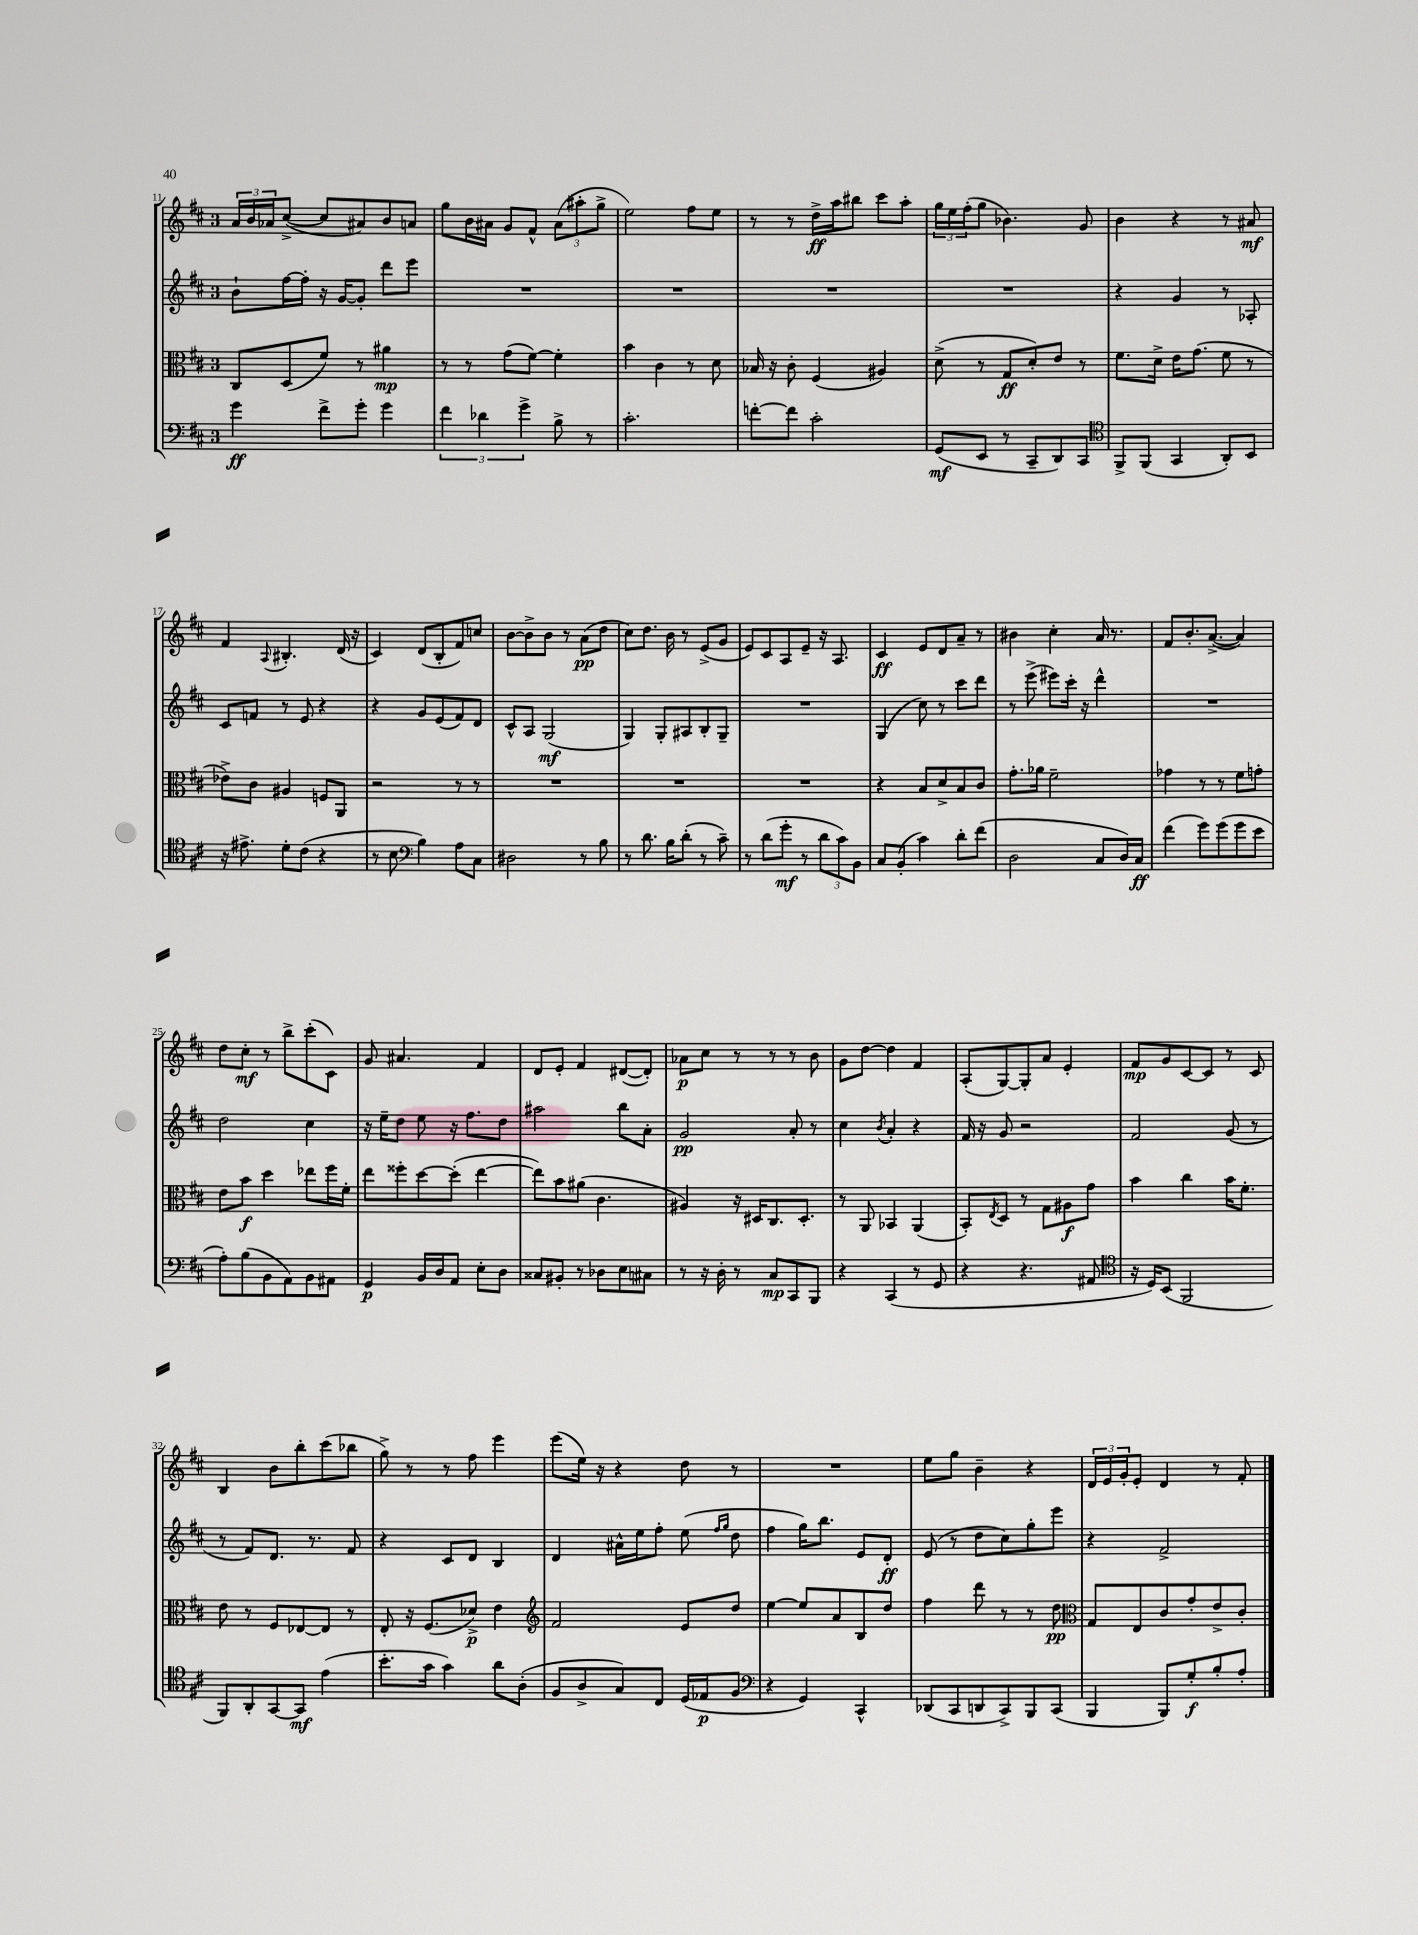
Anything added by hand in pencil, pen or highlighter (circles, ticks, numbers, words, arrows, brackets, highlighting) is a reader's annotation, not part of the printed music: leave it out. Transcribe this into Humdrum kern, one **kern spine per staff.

**kern	**kern	**kern	**kern
*staff4	*staff3	*staff2	*staff1
*clefF4	*clefC3	*clefG2	*clefG2
*k[f#c#]	*k[f#c#]	*k[f#c#]	*k[f#c#]
*M3/4	*M3/4	*M3/4	*M3/4
4g	8C#	8b`	24a
.	.	.	24b
.	.	.	24a-
.	(8D	[16ff#	([8cc#^
.	.	16ff#']	.
8f#^	8f#)	16r	8cc#]
.	.	[16g	.
8g'	8r	8g']	8a#)
4g	4a#	8ddd	8b
.	.	8eee	8a
=	=	=	=
6f#	8r	2.r	8gg
.	8r	.	16b
6d-	.	.	.
.	.	.	16a#
.	(8g	.	8g
6g^	.	.	.
.	[8f#)	.	8f#^^
8B^	4f#']	.	(12a#
.	.	.	12aa#'
8r	.	.	.
.	.	.	12gg^
=	=	=	=
2.c#'	4b	2.r	2ee)
.	4c#	.	.
.	8r	.	8ff#
.	8d	.	8ee
=	=	=	=
[8f'	16B-	2.r	8r
.	16r	.	.
8f]	8c#'	.	8r
2c#'	(4F#	.	16dd^
.	.	.	16aa
.	.	.	8bb#
.	4A#)	.	8ccc#
.	.	.	8aa'
=	=	=	=
(8GG	(8d^	2.r	24gg
.	.	.	24ee
.	.	.	(24ff#'
8EE	8r	.	8gg
8r	8G	.	4.b-)
8CC#~	8d')	.	.
8DD)	8e	.	.
8CC#	8r	.	8g
=	=	=	=
*clefC4	*	*	*
8FF#^	8.f#	4r	4b
(8FF#	.	.	.
.	16d^	.	.
4GG	16e	4g	4r
.	(8.g	.	.
8AA')	8f#	8r	8r
8BB	8r	8A-'	8a#
=	=	=	=
16r	8e-^)	8c#	4f#
8.e#^	.	.	.
.	8c#	8f	.
.	.	.	8qqA
8d'	4A#	8r	4.B#'
(8c#	.	8e	.
4r	8F	4r	.
.	8AA	.	(16d
.	.	.	16r
=	=	=	=
8r	2r	4r	4c#)
8B	.	.	.
*clefF4	*	*	*
4B)	.	8g	(8d
.	.	(8e	8B'
8A	8r	8f#)	8f#)
8C#	8r	8d	8cc
=	=	=	=
2D#	2.r	8c#^^	[8b
.	.	8A	8b^]
.	.	(2G	8b
.	.	.	8r
8r	.	.	(8a
8B	.	.	8dd
=	=	=	=
8r	2.r	4G)	8cc#)
8.d	.	.	8.dd
.	.	8G'	.
16B	.	.	16b
(8d'	.	8A#	8r
8r	.	8B'	(8e^
8c#~)	.	8G~	8g
=	=	=	=
8r	2.r	2.r	8e)
(8d	.	.	8c#
8g'	.	.	8A
8r	.	.	8e~
12d	.	.	16r
.	.	.	8.A
12c#)	.	.	.
12BB	.	.	.
=	=	=	=
8C#	4r	(4G	4c#
(8BB'	.	.	.
4c#)	8B	8cc#)	8e
.	8d^	8r	8d
8d'	8B	8ccc#	8a~
(8f#	8c#	8ddd	8r
=	=	=	=
2D	8.g'	8r	4b#
.	.	(8eee^	.
.	16a-	.	.
.	2f#~	8eee#)	4cc#'
.	.	16ccc#'	.
.	.	16r	.
8C#	.	4ddd^^	16a
.	.	.	8.r
16D)	.	.	.
16C#	.	.	.
=	=	=	=
(4f#	4g-	2.r	8f#
.	.	.	8.b'
8g)	8r	.	.
.	.	.	([8.a^
(8g	8r	.	.
8g	8f#	.	4a])
8e	8g'	.	.
=	=	=	=
8A')	8e	2dd	8dd
(8B	8b	.	8cc#'
8BB	4dd	.	8r
8AA)	.	.	8bb^
8BB	8ee-	4cc#	(8ccc#'
8AA#	16ff#	.	8c#)
.	16f#'	.	.
=	=	=	=
4GG	8ee	16r	8g
.	.	16ee~	.
.	8ff##'	8dd	4.a#
16BB	[8dd	8ee	.
16D	.	.	.
8AA	(8dd']	16r	.
.	.	8.ff#	.
8E'	[4ee	.	4f#
8D	.	8dd	.
=	=	=	=
8C##	8ee])	2aa#	8d
8BB#'	8b	.	8e'
8r	(8a#	.	4f#
8D-	4.c#	.	.
8E	.	8bb	([8d#
8C#	.	8a'	8d#'])
=	=	=	=
8r	4A#)	2g	8a-
16r	.	.	8cc#
16D'	.	.	.
8r	16r	.	8r
.	16D#	.	.
8C#	8.C#	.	8r
8CC#	.	8a'	8r
.	8.D#'	.	.
8BBB	.	8r	8b
=	=	=	=
4r	8r	4cc#	8g
.	8AA	.	[8dd
.	.	8qb	.
(4CC#	4BB-	4a'	4dd]
8r	(4AA	4r	4f#
8GG	.	.	.
=	=	=	=
4r	8BB')	16f#	(8A'
.	.	16r	.
.	8qE	.	.
.	8D	8g	[8G)
4.r	8r	2r	8G']
.	8G	.	8a
.	8A#	.	4e'
8AA#	8g	.	.
=	=	=	=
*clefC4	*	*	*
16r	4b	2f#	8f#
16D)	.	.	.
(8BB	.	.	8g
2FF#	4cc#	.	[8c#
.	.	.	8c#]
.	16b	(8g	8r
.	8.f#'	.	.
.	.	8r	8c#
=	=	=	=
8FF#)	8e	8r	4B
8AA'	8r	8f#)	.
[8GG	8F#	8.d	8b
8GG]	[8E-	.	8bb'
.	.	8.r	.
(4e	8E-]	.	(8ccc#
.	8r	8f#	8bb-
=	=	=	=
8.b'	8E'	4r	8gg^)
.	16r	.	8r
16g	(8.F#	.	.
4g)	.	8c#	8r
.	8d-^)	8d	8ff#
8a	4e	4B	4eee
(8A'	.	.	.
=	=	=	=
*	*clefG2	*	*
8F#	2f#	4d	(8eee
8A^	.	.	16ee)
.	.	.	16r
8G)	.	16a#^^	4r
.	.	16ee	.
8C#	.	8ff#'	.
(16D	8e	(8ee	8dd
16E-	.	.	.
.	.	16qqff#	.
.	.	16qqgg	.
8F#	8dd	8dd	8r
=	=	=	=
*clefF4	*	*	*
4r	[4ee	4ff#	2.r
4GG)	8ee]	16gg)	.
.	.	8.bb	.
.	8a	.	.
4CC#^^	8B	8e	.
.	8dd	8d'	.
=	=	=	=
(8DD-	4ff#	(8e	8ee
8CC#	.	8r	8gg
8DD	8ddd	8dd	4b~
8CC#^)	8r	8cc#)	.
8BBB	8r	8gg'	4r
(8CC#	8dd	8eee	.
=	=	=	=
*	*clefC3	*	*
4BBB	8G	4r	24d
.	.	.	24e
.	.	.	24g'
.	8E	.	8e'
8BBB)	8c#	2f#^	4d
8G'	8g'	.	.
8B'	8e^	.	8r
8A'	8c#'	.	8f#'
==	==	==	==
*-	*-	*-	*-
